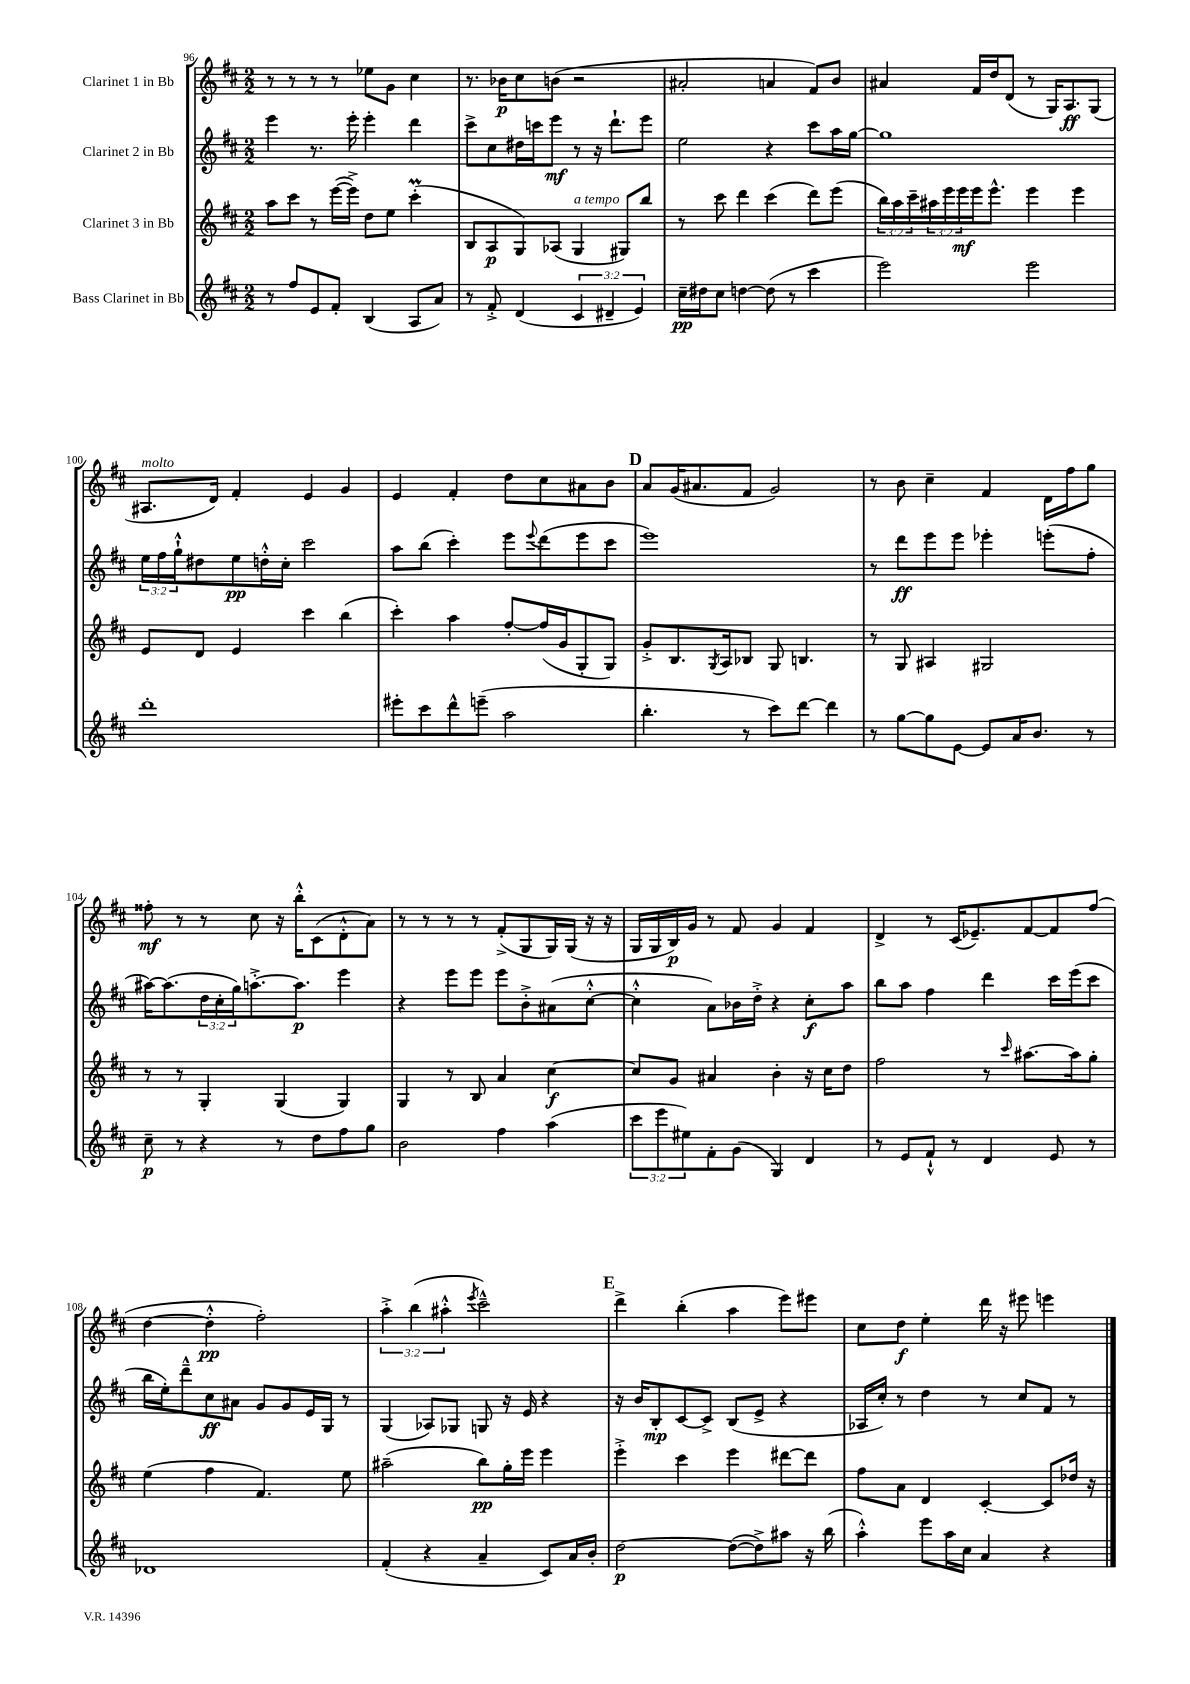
<<
\new StaffGroup <<
\new Staff = "s0" \with { instrumentName = "Clarinet 1 in Bb" } {
    \clef treble \key d \major \numericTimeSignature \time 2/2 \override Staff.TupletNumber.text = #tuplet-number::calc-fraction-text
    r8 r8 r8 r8 ees''8 g'8 cis''4 |
    r8. bes'16\p cis''8 b'8( r2 |
    ais'2-. a'4 fis'8) b'8 |
    ais'4 fis'16 d''16 d'8( r8 g16) a8.\ff g8( |
    ais8.^\markup { \italic "molto" } d'16) fis'4-. e'4 g'4 |
    e'4 fis'4-. d''8 cis''8 ais'8 b'8 |
    \mark \markup { \bold "D" } a'8 g'16( ais'8. fis'8 g'2) |
    r8 b'8 cis''4-- fis'4 d'16 fis''16 g''8 |
    fisis''8-.\mf r8 r8 cis''8 r16 b''16-.-^ cis'8( d'8-.-^ a'8) |
    r8 r8 r8 r8 fis'8-.->( g8 g16) g16( r16 r16 |
    g16 g16 b16\p) g'16 r8 fis'8 g'4 fis'4 |
    d'4-> r8 cis'16( ees'8.--) fis'8~ fis'8 fis''8( |
    d''4~ d''4-.-^\pp fis''2-.) |
    \tuplet 3/2 { a''4-.-> b''4( ais''4-.-^ } \acciaccatura { e'''8 } cis'''2---^) |
    \mark \markup { \bold "E" } d'''4-> b''4-.( a''4 e'''8) eis'''8 |
    cis''8 d''8\f e''4-. d'''16 r16 eis'''8 e'''4 \bar "|." |
}
\new Staff = "s1" \with { instrumentName = "Clarinet 2 in Bb" } {
    \clef treble \key d \major \numericTimeSignature \time 2/2 \override Staff.TupletNumber.text = #tuplet-number::calc-fraction-text
    e'''4 r8. e'''16-. e'''4-. d'''4 |
    cis'''8-> cis''8 dis''16 c'''16 e'''8\mf r8 r16 d'''8.-! e'''8 |
    e''2 r4 cis'''8 a''16 g''16~ |
    g''1 |
    \tuplet 3/2 { e''16 fis''16 g''16-!-^ } dis''8 e''8\pp d''16-.-^ cis''16-. cis'''2 |
    a''8 b''8( cis'''4-.) e'''8 \appoggiatura { e'''8 } d'''8( e'''8 cis'''8 |
    \mark \markup { \bold "D" } e'''1) |
    r8 d'''8\ff e'''8 e'''8 ees'''4-. e'''8-.( fis''8-. |
    ais''16~) ais''8.( \tuplet 3/2 { d''16 cis''16-. g''16) } a''8.~-.-> a''8.\p e'''4 |
    r4 e'''8 e'''8 e'''8 b'8-.-> ais'8( cis''8~-.-^ |
    cis''4-.-^ a'8) bes'16 d''16-.-> r4 cis''8-.\f a''8 |
    b''8 a''8 fis''4 d'''4 cis'''16 e'''16( cis'''8 |
    b''16 e''16-.) d'''8---^ cis''8\ff ais'8 g'8 g'8 e'16 g16 r8 |
    g4( aes8) ges8 g8 r16 e'16 r4 |
    \mark \markup { \bold "E" } r16 b'16 b8-.\mp cis'8~ cis'8-> b8( e'8-> r4 |
    aes16 cis''16-.) r8 d''4 r8 cis''8 fis'8 r8 \bar "|." |
}
\new Staff = "s2" \with { instrumentName = "Clarinet 3 in Bb" } {
    \clef treble \key d \major \numericTimeSignature \time 2/2 \override Staff.TupletNumber.text = #tuplet-number::calc-fraction-text
    a''8 cis'''8 r8 e'''16~( e'''16->) d''8 e''8 cis'''4-.\prall( |
    b8 a8\p g8) aes8( g4^\markup { \italic "a tempo" } gis8) b''8 |
    r8 cis'''8 d'''4 cis'''4( d'''8) e'''8( |
    \tuplet 3/2 { b''16) a''16 cis'''16-- } \tuplet 3/2 { ais''16 e'''16 e'''16\mf } e'''16 e'''8.-^ e'''4 e'''4 |
    e'8 d'8 e'4 cis'''4 b''4( |
    cis'''4-.) a''4 fis''8~-. fis''16( g'16 g8-. g8) |
    \mark \markup { \bold "D" } g'8-.-> b8. \acciaccatura { g8 } a16 bes8 g8 b4. |
    r8 g8 ais4 gis2 |
    r8 r8 g4-. g4( g4) |
    g4 r8 b8 a'4 cis''4~\f |
    cis''8 g'8 ais'4 b'4-. r16 cis''16 d''8 |
    fis''2 r8 \grace { cis'''16 } ais''8.~ ais''16 g''8-. |
    e''4( fis''4 fis'4.) e''8 |
    ais''2--( b''8\pp) g''16-. e'''16 e'''4 |
    \mark \markup { \bold "E" } e'''4-.-> cis'''4 e'''4 dis'''8~ dis'''8 |
    fis''8 a'8 d'4 cis'4~-. cis'8 des''16 r16 \bar "|." |
}
\new Staff = "s3" \with { instrumentName = "Bass Clarinet in Bb" } {
    \clef treble \key d \major \numericTimeSignature \time 2/2 \override Staff.TupletNumber.text = #tuplet-number::calc-fraction-text
    r8 fis''8 e'8 fis'8-. b4( a8 a'8) |
    r8 fis'8-.-> d'4( \tuplet 3/2 { cis'4 dis'4-- e'4) } |
    cis''16--\pp dis''16 cis''8 d''4~ d''8( r8 cis'''4 |
    e'''2) e'''2 |
    d'''1-. |
    eis'''8-. cis'''8 d'''8-^ e'''8--( a''2 |
    \mark \markup { \bold "D" } b''4.-. r8 cis'''8) d'''8~ d'''4 |
    r8 g''8~ g''8 e'8~ e'8 a'16 b'8. r8 |
    cis''8--\p r8 r4 r8 d''8 fis''8 g''8 |
    b'2 fis''4 a''4( |
    \tuplet 3/2 { cis'''8 e'''8 eis''8) } fis'8-. g'8( g4) d'4 |
    r8 e'8 fis'8-!-^ r8 d'4 e'8 r8 |
    des'1 |
    fis'4-.( r4 a'4-- cis'8) a'16 b'16-. |
    \mark \markup { \bold "E" } d''2~\p d''8~( d''8->) ais''8 r16 b''16( |
    a''4-.-^) e'''8 a''16 cis''16 a'4 r4 \bar "|." |
}
>>
>>
\layout { \context { \Score currentBarNumber = #96 } }
